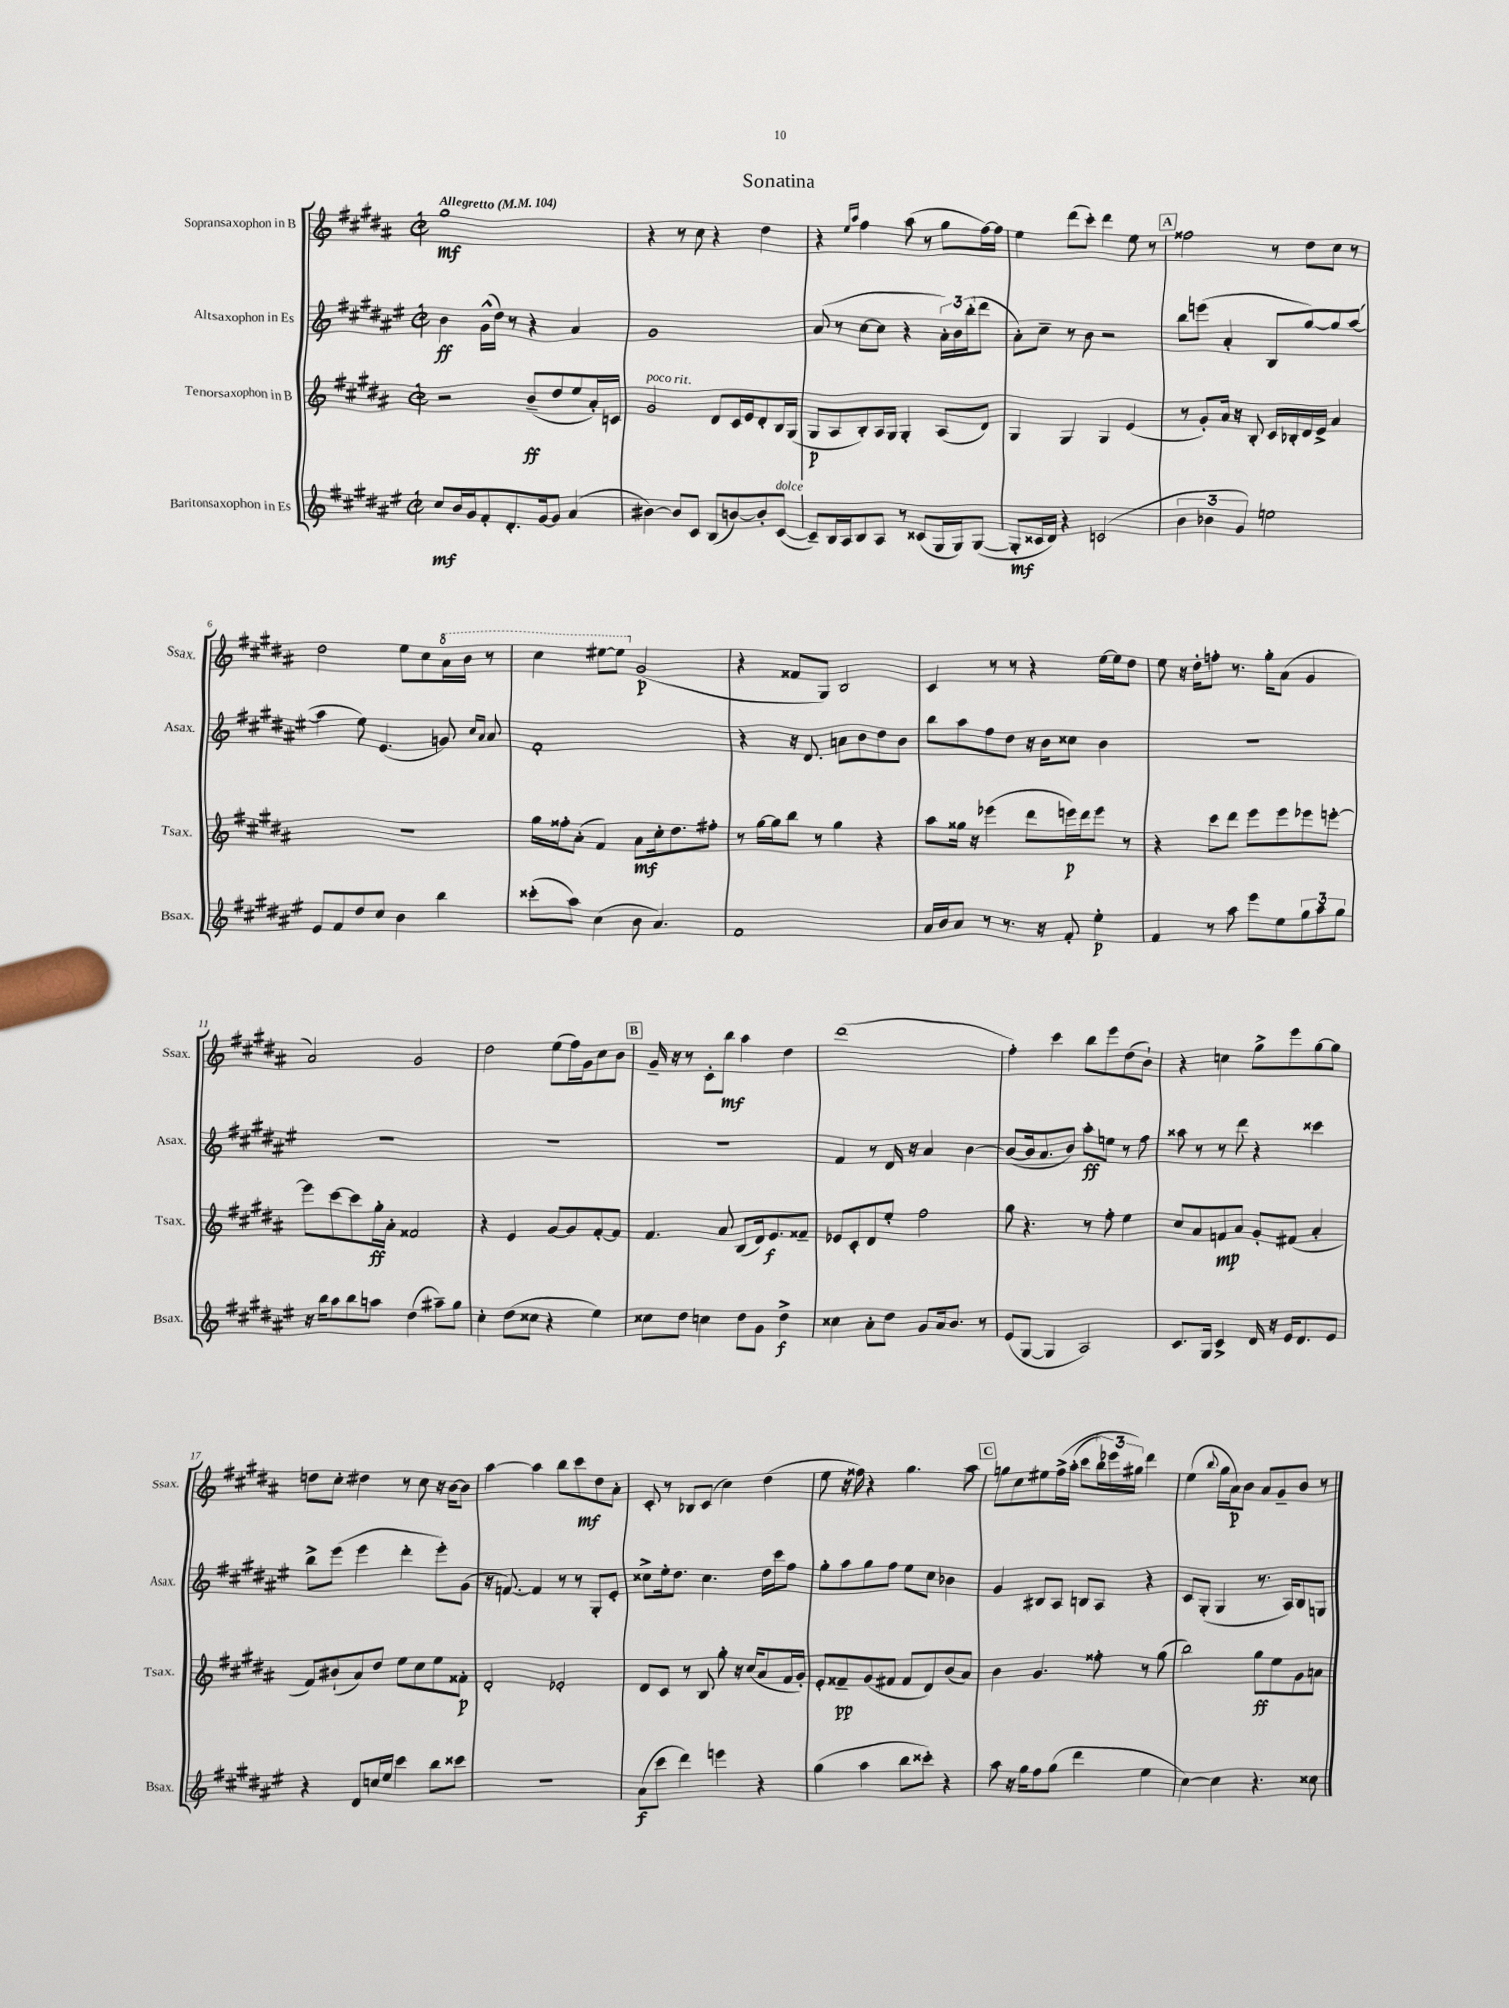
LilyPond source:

\header { title = "Sonatina" }
<<
\new StaffGroup <<
\new Staff = "s0" \with { instrumentName = "Sopransaxophon in B" shortInstrumentName = "Ssax." } {
    \clef treble \key b \major \defaultTimeSignature \time 2/2 \tempo "Allegretto" 4 = 104
    gis''1\mf |
    r4 r8 cis''8 r4 dis''4 |
    r4 \grace { e''16 ais''16 } fis''4 ais''8( r8 gis''8 fis''16~) fis''16 |
    e''4 dis'''8( cis'''8-.) dis'''4 e''8 r8 |
    \mark \markup { \box "A" } fisis''2 r8 dis''8 cis''8 r8 |
    dis''2 e''8 cis''8 \ottava #1 ais''16 b''16 r8 |
    cis'''4 eis'''8~ eis'''8 \ottava #0 gis'2\p( |
    r4 fisis'8 gis8) b2 |
    cis'4 r8 r8 r4 e''16~ e''16 dis''8 |
    e''8 r16 dis''16-. f''8-. r8. gis''16-. ais'8( gis'4 |
    ais'2) gis'2 |
    dis''2 e''8( fis''16) gis'16 cis''8 b'8 |
    \mark \markup { \box "B" } gis'16-- r16 r8 cis'8-. b''8\mf ais''4 dis''4 |
    dis'''1( |
    fis''4-.) cis'''4 b''8 e'''8 dis''8( b'8-!) |
    r4 c''4 gis''8-> e'''8 gis''8~ gis''8 |
    d''8 cis''8-. dis''4 r8 cis''8 r16 b'16~ b'8 |
    ais''4~ ais''4 b''8 cis'''8\mf dis''8 ais'8-. |
    cis'8-. r8 bes8 cis'8( cis''4) dis''4( |
    e''8 r16 fisis''16) r4 gis''4. ais''8 |
    \mark \markup { \box "C" } g''8 cis''8 eis''8 fis''16->\( ais''16-.( cis'''8 \tuplet 3/2 { b''16) ees'''16 gis''16\) } dis'''4 |
    e''4( \appoggiatura { b''8 } gis''16 ais'16\p) b'8 ais'8 gis'8-- b'8 r8 \bar "|." |
}
\new Staff = "s1" \with { instrumentName = "Altsaxophon in Es" shortInstrumentName = "Asax." } {
    \clef treble \key fis \major \defaultTimeSignature \time 2/2
    b'4\ff gis'16-^( dis''16) r8 r4 ais'4 |
    gis'1 |
    ais'8( r8 cis''8~ cis''8 r4 \tuplet 3/2 { ais'16-.) b'16 b''16-.( } dis'''8 |
    ais'8-.) cis''8-- r8 b'8 r2 |
    \mark \markup { \box "A" } b''8 e'''8( ais'4-. b8 gis''8~) gis''8 ais''8~( |
    ais''4 eis''8) eis'4.( g'8) \grace { cis''16 ais'16 } ais'8 |
    fis'1-. |
    r4 r16 dis'8. a'8 b'8 dis''8 b'8 |
    b''8 ais''8 fis''8 dis''8 r16 b'16 cisis''8 b'4 |
    R1 |
    R1 |
    R1 |
    \mark \markup { \box "B" } R1 |
    fis'4 r8 dis'16 r16 ais'4 b'4~ |
    b'8~( b'16 ais'8. b'8) ais''8-.\ff e''8 r8 fis''8 |
    aisis''8 r8 r8 dis'''8 r4 cisis'''4 |
    b''8-> eis'''8( eis'''4 dis'''4-. eis'''8-.) gis'8( |
    r16 f'8.~) f'4 r8 r8 gis8-. eis'8-. |
    cisis''8-> eis''16-. dis''8. cisis''4. dis''16 cis'''16 fis''8 |
    gis''8-. ais''8 gis''8 fis''8 eis''8 cis''8 bes'4 |
    \mark \markup { \box "C" } gis'4 bis8 ais8 b8 ais8 r4 |
    cis'8 gis8-.( gis4 r8. ais16) b8 g8 \bar "|." |
}
\new Staff = "s2" \with { instrumentName = "Tenorsaxophon in B" shortInstrumentName = "Tsax." } {
    \clef treble \key b \major \defaultTimeSignature \time 2/2
    r2 b'8--\ff( dis''8 e''8 ais'16-.) c'16 |
    gis'2^\markup { \italic "poco rit." } dis'8 cis'16 e'16 dis'8-. b16 gis16( |
    gis8\p ais8 b8-.) ais16 gis16 gis4-. ais8( dis'8) |
    gis4 gis4 gis4 e'4( |
    \mark \markup { \box "A" } r8 gis'8-.) ais'16 r16 b8-. cis'16 bes16-. dis'16 e'16-> ais'4 |
    R1 |
    gis''16 fisis''16-. ais'8-.( fis'4) ais'8\mf cis''16-. dis''8. fis''8-. |
    r8 gis''16~ gis''16 b''8 r8 gis''4 r4 |
    ais''8 gisis''16 r16 ees'''4( dis'''8 e'''16\p) dis'''16 e'''8 r8 |
    r4 cis'''8 dis'''8 e'''8 e'''8 ees'''8 e'''8~-. |
    e'''8 cis'''8~ cis'''8 gis''16-.\ff ais'16-. fisis'2 |
    r4 e'4 gis'8~ gis'8 fis'8~-. fis'8 |
    \mark \markup { \box "B" } fis'4. ais'8 b8( dis'16) e'8.\f fisis'8-- |
    ees'8 cis'8-. dis'8 e''8-. fis''2 |
    gis''8 r4. r8 fis''8-. e''4 |
    cis''8 ais'8 f'8\mp ais'8 gis'8-. fis'8( ais'4-. |
    fis'8) bis'8-!( ais'8) dis''8 e''8 cis''8 e''8 fisis'8-.\p |
    dis'2-. ees'2-. |
    dis'8 cis'8 r8 b8 gis''8-. r16 cis''16( ais'8 fis'16 gis'16-.) |
    e'8-. fisis'8--\pp gis'8( fis'8 fis'8 dis'8) b'8( ais'8) |
    \mark \markup { \box "C" } b'4 gis'4. fisis''8-. r8 gis''8( |
    b''2) gis''8\ff e''8 gis'8 a'8 \bar "|." |
}
\new Staff = "s3" \with { instrumentName = "Baritonsaxophon in Es" shortInstrumentName = "Bsax." } {
    \clef treble \key fis \major \defaultTimeSignature \time 2/2
    cis''8\mf b'16 gis'16 fis'8-. dis'8.-. gis'16~ gis'8 ais'4( |
    bis'4~) bis'8 cis'8 b8( b'8~) b'8-. cis'8~^\markup { \italic "dolce" }( |
    cis'8--) b16 ais16 b8 ais8 r8 cisis'8( gis16 gis16) gis8~( |
    gis8-.\mf cisis'16 dis'16) r4 c'2( |
    \mark \markup { \box "A" } \tuplet 3/2 { b'4 bes'4 gis'4) } e''2 |
    eis'8 fis'8 dis''8 cis''8 b'4 b''4 |
    cisis'''8-.( ais''8) cis''4( b'8 ais'4.) |
    fis'1 |
    ais'16 b'16 ais'8 r8 r8. r16 fis'8-. eis''4-.\p |
    fis'4 r8 ais''8 eis'''8 eis''8 \tuplet 3/2 { gis''8 ais''8 gis''8 } |
    r16 b''16 ais''8 b''8 a''8 dis''4( ais''8--) gis''8 |
    cis''4-. dis''8( cisis''8 r4 eis''4) |
    \mark \markup { \box "B" } cisis''8 dis''8 c''4 dis''8 gis'8 dis''4->\f |
    cisis''4 ais'8-. dis''8 gis'8 ais'16 b'8. r8 |
    eis'8( gis8~ gis4 ais2) |
    cis'8. gis16 cis'4-> dis'16 r16 eis'16 dis'8. eis'8 |
    r4 dis'8 c''16 eis''16 cis'''4 b''8 cisis'''8 |
    R1 |
    ais'8\f( cis'''8 dis'''4) e'''4 r4 |
    gis''4( ais''4 b''8 cisis'''8-.) r4 |
    \mark \markup { \box "C" } ais''8 r16 gis''16 fis''8 gis''8( dis'''4 eis''4 |
    cis''4~) cis''4 r4. cisis''8 \bar "|." |
}
>>
>>
